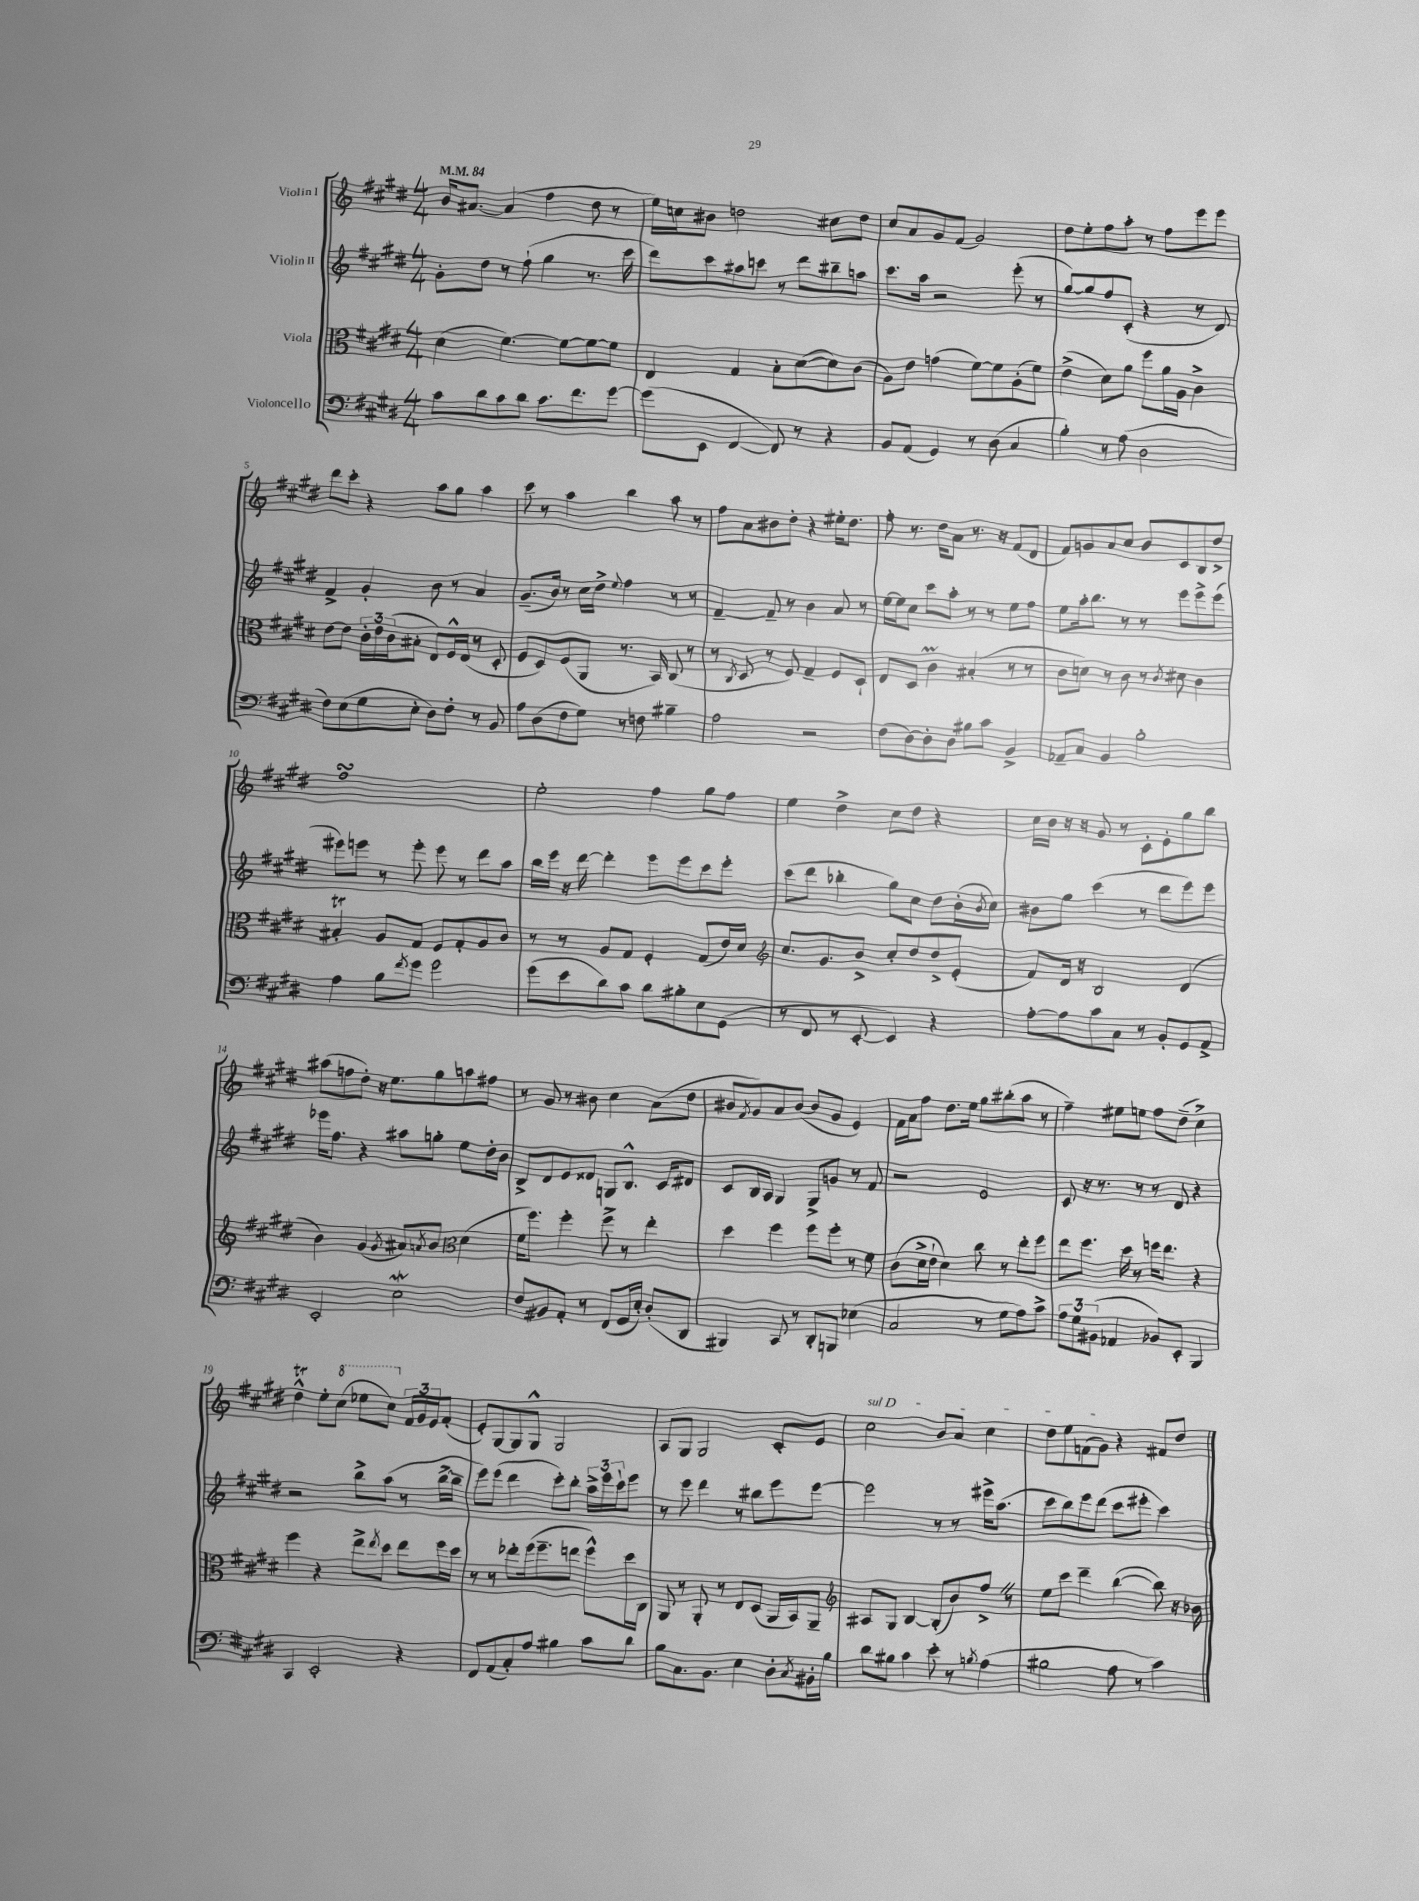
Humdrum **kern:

**kern	**kern	**kern	**kern
*staff4	*staff3	*staff2	*staff1
*clefF4	*clefC3	*clefG2	*clefG2
*k[f#c#g#d#]	*k[f#c#g#d#]	*k[f#c#g#d#]	*k[f#c#g#d#]
*M4/4	*M4/4	*M4/4	*M4/4
*MM84	*MM84	*MM84	*MM84
8c#\L	(4d#\	8g#'\L	16b/LK
.	.	.	[8.a#/J
8d#\	.	8dd#\J	.
8c#\	[4.f#\)	8r	(4a#/]
8d#\J	.	(8ff#`\	.
8.c#\L	.	4gg#\	4ff#\
.	8f#\_L	.	.
8.f#\	.	.	.
.	8f#\_	8.r	8dd#\
[8g#\J	8f#\]J	.	8r
.	.	16ccc#\	.
=	=	=	=
(8g#\]L	4E/	8ddd#\L)	16ee\LL)
.	.	.	16cc\J
8EE\J	.	8ccc#\	8b#\J
[4FF#/	4G#/	8aa#\	2dd\
.	.	8ccc\J	.
8FF#/])	8B'\L	8r	.
8r	([8d#\	8ddd#\L	.
4r	8d#\])	8bb#~\	8cc#\L
.	(8c#\J	8aa\J	8dd\J
=	=	=	=
8BB/L	8A\L)	8.ccc#\L	8cc#/L
(8AA/J	8e\J	.	8a/
.	.	16aa\Jk	.
4GG#/)	(4g\	2r	8g#/
.	.	.	(8f#/J
8r	[8f#\L)	.	2g#/)
(8D#\	8f#\]	.	.
4C#/	(8A'\	(8eee'\	.
.	8f#\J)	8r	.
=	=	=	=
4B'\)	(4e^\	[8gg#/L)	8dd#\L
.	.	8gg#/]	8ee'\
8r	8d#\L)	8ff#/	8ff#\
(8A\	8a\J	(8c#'/J	8aa'\J
2D#\	8ff#\L	4r	8r
.	16a\L	.	8ff#\L
.	16A\JJ	.	.
.	4c#^\	8r	8eee\
.	.	8d#/)	8eee\J
=	=	=	=
8F#\L)	[8e\L	4f#^/	8ddd#\L
(8E\	8e\]J	.	8ccc#'\J
8G#\	24c#'\LL	4g#'/	4r
.	24e\	.	.
.	(24c#\J	.	.
8E'\J	8B#'\J	.	.
8D#\L)	8E/L)	8b\	8aa\L
8F#'\J	16F#^^/L	8r	8gg#\J
.	(16E/JJ	.	.
8r	8r	4a/	4aa\
8BB/	8D#'/	.	.
=	=	=	=
8A\L	8F#/L	(8.g#~/L	8ccc#\
(8D#\	8D#/)	.	8r
.	.	16b/Jk)	.
8F#\	(8F#/	8r	4aa\
8G#\J)	8AA/J	16cc#\LL	.
.	.	16dd#^\JJ	.
.	.	8qqee/	.
8r	8.r	4ff#\	4bb\
8F\	.	.	.
.	16BB/)	.	.
4B#~\	(8C#/	8r	8aa\
.	8r	8r	8r
=	=	=	=
2A\	8r	[4f#~/	8ff#\L
.	8qC#/	.	.
.	8D#/	.	8a\
.	8r	8f#~/]	8b#\
.	8F#/)	8r	8dd#'\J
2r	4G#~/	4b\	4r
.	8F#/L	8a/	16ee#'\LK
.	.	.	8.dd#\J
.	8D#`/J	8r	.
=	=	=	=
(8F#\L	8E/L	[16ee\LL	8ff#'\
.	.	16ee\]J	.
[8D#\)	8D#/J	8cc#\J	8.r
8D#'\]	4c#\	8ccc#\L	.
.	.	.	16dd#\LK
8D#\J	.	8aa'\J	8a\J
8B#\L	(4B#'/	8r	8.r
8c#\J	.	8r	.
.	.	.	16r
4BB^/	8r	8ee\L	(8f#/L
.	8r	8ff#\J	8d#/J
=	=	=	=
8AA-~/L	8c#\L	8ee\L	8f#/L)
8C#/J	8d\J)	16aa'\k	8g/
.	.	8.bb\J	.
4BB/	8r	.	8a/
.	8c#\	8r	8cc#/J
2B'\	8r	8r	8b/L
.	8qc#/	.	.
.	8d#\	8eee\L	8c#/
.	4c#\	8eee^\	8B/
.	.	(8eee\J	8dd#^/J
=	=	=	=
4A\	4B#'/	8eee#\L)	1ff#
.	.	8eee\J	.
8B\L	8A/L	8r	.
8qf#/	.	.	.
8g#\J	8G#/J	8eee'\	.
2g#\	8F#/L	8eee\	.
.	8G#'/	8r	.
.	8A/	8ddd#\L	.
.	8c#/J	8aa\J	.
=	=	=	=
(8g#\L	8r	16bb\LL	2ee'\
.	.	16eee\JJ	.
8e\	8r	16r	.
.	.	[16ddd#\	.
8d#\)	8A/L	4ddd#'\]	.
8c#\J	8G#/J	.	.
8d#\L	4F#'/	8eee\L	4ff#\
8B#'\	.	8eee\	.
8E\	(8G#/L	8ccc#\	8gg#\L
(8GG#\J	16e/L)	8eee'\J	8ff#\J
.	16d#/JJ	.	.
=	=	=	=
*	*clefG2	*	*
8r	8.cc#/L	(8ccc#\L	4ee\
8FF#/	.	8ddd#\J	.
.	8.g#/	.	.
8r	.	4bb-'\	4dd#^\
[8EE'/	8b^/J	.	.
4EE/])	8cc#'/L	8gg#\L)	8cc#\L
.	8dd#/	8cc#\J	8dd#\J
4r	8dd#^/	8dd#\L	4r
.	(8e'/J	(16b'\L	.
.	.	8qb/	.
.	.	16cc#\JJ)	.
=	=	=	=
[8A'\L	8f#/L)	8b#\L	16cc#\LL
.	.	.	16b\JJ
8A\]	16d#/Jk	8gg#\J	16r
.	16r	.	16r
8c#\	2B/	(4ccc#\	8g#/
8C#\J	.	.	8r
8r	.	8r	8c#'\L
8BB'/L	.	8ddd#\L	8e'\
8GG#/	(4d#/	8eee\)	8gg#\
8AA^/J	.	8eee\J	8bb\J
=	=	=	=
2EE'/	4b\)	16eee-\LK	(8aa#\L
.	.	8.ff#\J	.
.	.	.	8ff\
.	(4g#/	4r	8dd#'\J)
.	.	.	16r
.	.	.	8.ee\L
.	8qg#/	.	.
2E\	8a#/L)	8aa#\L	.
.	8qa/	.	.
.	8b/J	8gg'\J	8gg#\
*	*clefC3	*	*
.	(4d#\	8ee\L	8aa\
.	.	16dd#'\L	8ff#\J
.	.	16b\JJ	.
=	=	=	=
8F#/L	16f#\LK	8B^/L	8r
.	8.ff#\J)	.	.
8BB#/	.	8d#/	8g#/
8AA'/J	4ff#'\	8e/	8r
8r	.	8d##/J	8b#\
(8FF#/L	8ff#^\	8G/L	4cc#\
16GG#/L	8r	8.B^^/J	.
16E'/JJ)	.	.	.
(8D#'/L	4ee'\	.	(8a\L
.	.	16c#/LK	.
8DD#/J	.	8d#/J	8dd#\J
=	=	=	=
4BBB#/)	4dd#\	8c#/L	8b#/L
.	.	.	8qf#/
.	.	16B/L	8g#/)
.	.	16A/JJ	.
8CC#/	4ff#\	4G#/	8a/
8r	.	.	([8b#/J
8DD#'/L	8ff#\L	8G#^/L	8b#/]L
8BBB/J	8ff#'\J	8g/J	8g#/J
(4E-\	8r	8r	4e/)
.	8f#\	8f#/	.
=	=	=	=
2C#/	(8c#\L	2r	16f#\LL
.	.	.	16a\J
.	16d#^\L	.	8ff#\J
.	16e`\JJ	.	.
.	4d#\)	.	8.dd#\L
.	.	.	16ee\Jk
8r	8cc#\	2e/	8gg#\L
8G#\L	8r	.	(8bb#'\
8A\)	8ee'\L	.	8aa\J
8c#^\J	8ff#\J	.	8r
=	=	=	=
12A\L	8ee\L	8c#/	4ff#~\)
12G#\	.	.	.
.	8.ff#\J	16r	.
(12BB#\J	.	.	.
.	.	8.r	.
4AA-/	.	.	8ee#\L
.	16dd#\	.	.
.	8r	8r	8ee\J
8BB-/L)	16ff\LK	8r	8ff#\L
.	8.ee\J	.	.
8EE'/J	.	8d#/	(8dd#~\J
4BBB/	4r	4r	4cc#^\)
=	=	=	=
4CC#/	4ff#\	2r	4dd#^^\
2EE'/	4r	.	8ee'\L
.	.	.	(8ccc#\J
.	8ee^\L	8bb^\L	8eee-\L
.	8qee/	.	.
.	8dd#\J	(8aa\J	8ccc#\J)
4r	8ee\L	8r	24f#/LL
.	.	.	24g#/
.	.	.	24e/J
.	16ff#\L	[16bb^\LL	(8f#'/J
.	16dd#\JJ	16bb~\]JJ	.
=	=	=	=
8FF#/L	8r	8eee\L)	8e'/L)
(8AA/	8r	(8eee\J	[8G#/
8C#'/)	8ee-'\L	4ddd#\	8G#/]
8A/J	(16ff#\k	.	8G#^^/J
.	8.ff#~\	.	.
4B#\	.	8ccc#'\L)	2G#/
.	8ee\J	8bb'\J	.
8c#\L	8ff#^^\L)	24aa^\LL	.
.	.	24eee\	.
.	.	24ccc#`\J	.
8d#\J	16dd#\L	8eee\J	.
.	16C#\JJ	.	.
=	=	=	=
8B\L	8AA/	8r	8A/L
8.C#\	8r	8eee\	8G#/J
.	8AA'/	4ddd#\	2G#/
8.BB\J	.	.	.
.	8r	.	.
4E\	8E/L	8r	.
.	(8D#/J	8bb#\L	.
8D#'\L	16AA/LL	8eee\	8c#'/L
.	16BB/J)	.	.
8qC#/	.	.	.
16BB#'\L	8AA~/J	[8eee\J	8e/J
16B\JJ	.	.	.
=	=	=	=
*	*clefG2	*	*
8d#\L	8A#/L	2eee\]	2cc#\
8B#\J	8G#/J	.	.
4c#\	[4B/	.	.
8e'\	(8B'/]L	8r	8b/L
8r	8b/)	8r	8a/J
8qB/	.	.	.
(4A\	8ff#^/J	16eee#^\LK	4cc#\
.	.	(8.aa\J	.
.	8r	.	.
=	=	=	=
2B#\	8ee\L	8ccc#\L	8dd#\L
.	8ccc#\J	8bb\)	8ee\
.	4ddd#~\	8eee\	(8f\
.	.	(8ddd#\J	8g#\J)
8A\	([4bb\	8ccc#\L	4r
8r	.	8eee#'\J	.
4c#\)	8bb\])	4ccc#\)	8f#/L
.	16r	.	8dd#/J
.	16b-\	.	.
==	==	==	==
*-	*-	*-	*-
